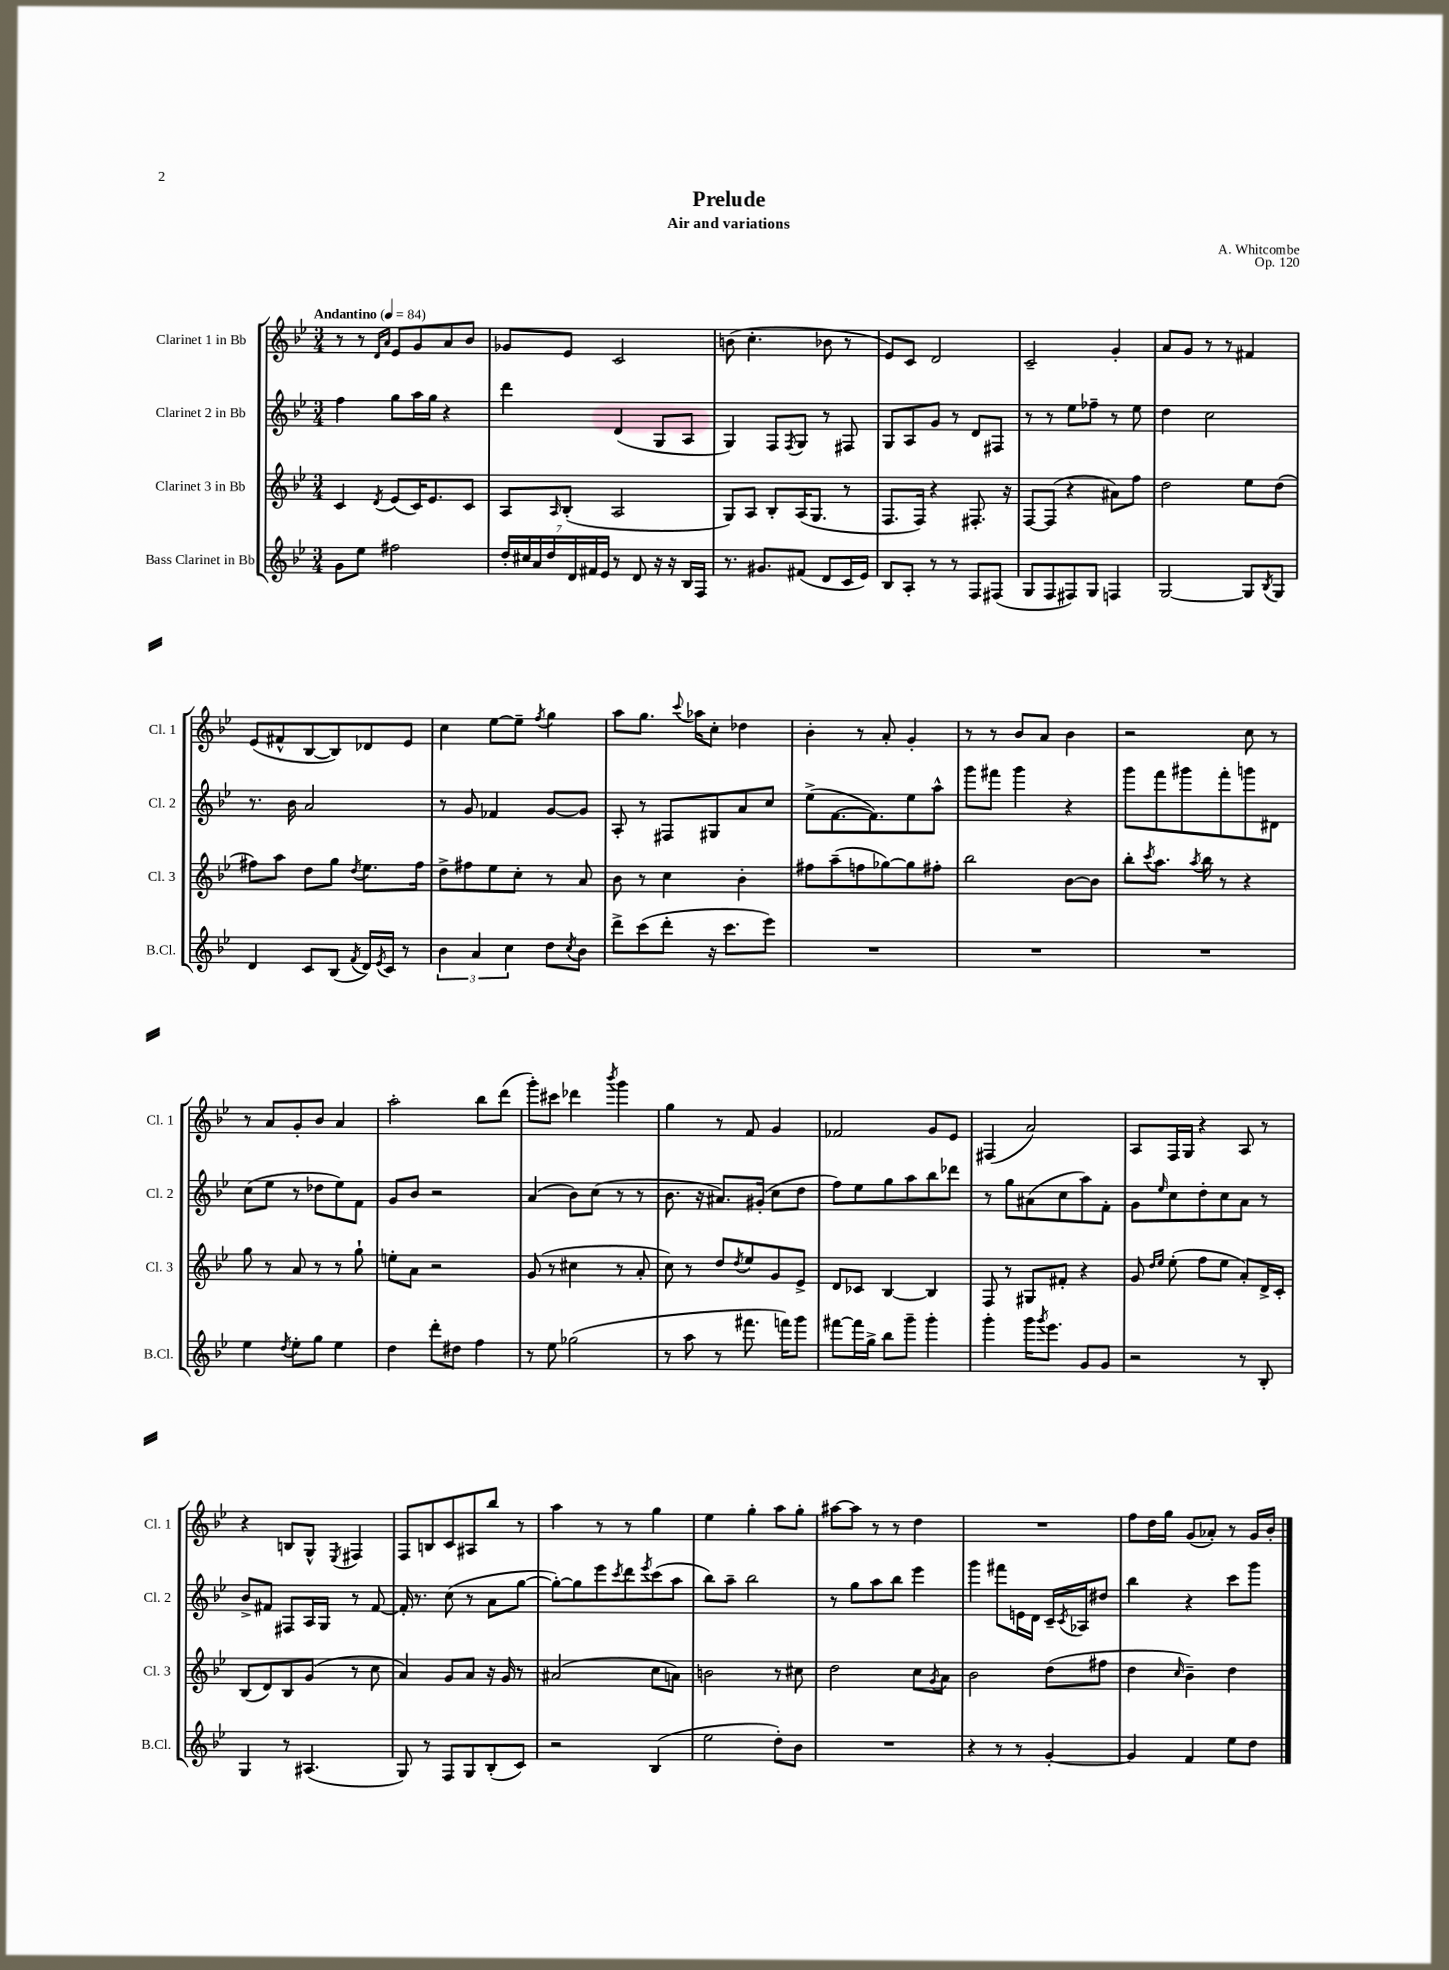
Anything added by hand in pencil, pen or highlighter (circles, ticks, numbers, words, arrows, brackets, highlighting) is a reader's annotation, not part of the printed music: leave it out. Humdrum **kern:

**kern	**kern	**kern	**kern
*staff4	*staff3	*staff2	*staff1
*clefG2	*clefG2	*clefG2	*clefG2
*k[b-e-]	*k[b-e-]	*k[b-e-]	*k[b-e-]
*M3/4	*M3/4	*M3/4	*M3/4
*MM84	*MM84	*MM84	*MM84
8g	4c	4ff	8r
8ee-	.	.	8r
.	.	.	16qqd
.	8qd	.	16qqa
2ff#	(8e-	8gg	8e-
.	16c)	16aa	8g
.	8.e-	16gg	.
.	.	4r	8a
.	8c	.	8b-
=	=	=	=
28dd'	8A	4ddd	8g-
28cc#	.	.	.
28a	.	.	.
28dd	.	.	.
.	16qqA	.	.
.	(8B-'	.	8e-
28d	.	.	.
28f#	.	.	.
28e-	.	.	.
8r	2A	(4d	2c
8d	.	.	.
16r	.	8G	.
16r	.	.	.
16B-	.	8A	.
16F	.	.	.
=	=	=	=
8.r	8G)	4G)	(8b
.	8A	.	4.cc'
8.g#	.	.	.
.	8B-'	8F	.
.	.	8qF	.
(8f#	(16A	8G	.
.	8.G	.	.
8d	.	8r	8b-
16c	8r	8F#	8r
16e-)	.	.	.
=	=	=	=
8B-	8.F	8G	8e-)
8A'	.	8A	8c
.	16F)	.	.
8r	4r	8g	2d
8r	.	8r	.
8F	8.F#'	8d	.
(8F#	.	8F#	.
.	16r	.	.
=	=	=	=
8G	[8F	8r	2c~
8F	(8F]	8r	.
8F#)	4r	8ee-	.
8G	.	8ff-~	.
4F	8a#)	8r	4g'
.	8ff	8ee-	.
=	=	=	=
[2G	2dd	4dd	8a
.	.	.	8g
.	.	2cc	8r
.	.	.	8r
8G]	8ee-	.	4f#
8qB-	.	.	.
8G	(8dd	.	.
=	=	=	=
4d	8ff#)	8.r	(8e-
.	8aa	.	8f#^^
.	.	16b-	.
8c	8dd	2a	[8B-
(8B-	8gg	.	8B-])
8qf	8qdd	.	.
16d)	8.ee-	.	8d-
8qe-	.	.	.
16c	.	.	.
8r	.	.	8e-
.	16ff#	.	.
=	=	=	=
6b-	8dd^	8r	4cc
.	8ff#	8g	.
6a	.	.	.
.	8ee-	4f-	[8ee-
6cc	.	.	.
.	8cc'	.	8ee-~]
.	.	.	8qff
8dd	8r	[8g	4gg
8qcc	.	.	.
8b-	8a	8g]	.
=	=	=	=
8ddd^	8b-	8A'	8aa
(8ccc	8r	8r	8.gg
8ddd'	4cc	8F#	.
.	.	.	8qqccc
.	.	.	16aa-
16r	.	8G#	8cc'
8.ccc	.	.	.
.	4b-'	8a	4dd-
8eee-)	.	8cc	.
=	=	=	=
2.r	8ff#	(8ee-^	4b-'
.	(8aa~	[8.f	.
.	8ff	.	8r
.	.	8.f])	.
.	[8gg-)	.	8a'
.	8gg-]	8ee-	4g'
.	8ff#'	8aa^^	.
=	=	=	=
2.r	2bb-	8ggg	8r
.	.	8fff#	8r
.	.	4ggg	8b-
.	.	.	8a
.	[8b-	4r	4b-
.	8b-]	.	.
=	=	=	=
2.r	8bb-'	8ggg	2r
.	8qccc	.	.
.	8.aa	8fff	.
.	.	8ggg#	.
.	8qaa	.	.
.	16bb-	.	.
.	8r	8fff'	.
.	4r	8ggg	8cc
.	.	8d#	8r
=	=	=	=
4ee-	8gg	(8cc	8r
.	8r	8ee-	8a
8qdd	.	.	.
8ee-'	8a	8r	8g'
8gg	8r	8dd-	8b-
4ee-	8r	8ee-)	4a
.	8gg`	8f	.
=	=	=	=
4dd	8ee'	8g	2aa'
.	8a	8b-	.
8ddd'	2r	2r	.
8dd#	.	.	.
4ff	.	.	8bb-
.	.	.	(8ddd
=	=	=	=
8r	(8g	(4a	8ggg')
8ee-	8r	.	8ccc#
(2gg-	4cc#	8b-)	4ddd-
.	.	(8cc	.
.	.	.	8qbbb-
.	8r	8r	4ggg
.	8a'	8r	.
=	=	=	=
8r	8cc)	8.b-	4gg
8aa	8r	.	.
.	.	16r	.
8r	8dd	8.a#)	8r
.	8qdd	.	.
8.fff#	8ee-	.	8f
.	.	(16g#'	.
.	8g	8cc	4g
16fff)	.	.	.
8ggg	8e-^	8dd	.
=	=	=	=
[8fff#	8d	8ff)	2f-
16fff#]	8c-	8ee-	.
16gg^	.	.	.
8bb-	[4B-	8gg	.
8ggg~	.	8aa	.
4ggg'	4B-]	8bb-	8g
.	.	8ddd-	8e-
=	=	=	=
4ggg'	8F	8r	(4F#
.	8r	8gg	.
16ggg	8G#	(8a#	2a)
8qggg	.	.	.
8.eee-	.	.	.
.	8f#'	8cc	.
8g	4r	8aa)	.
8g	.	8f'	.
=	=	=	=
2r	8g	8g	8A
.	16qqdd	.	.
.	16qqee-	16qqee-	.
.	(8ee-'	8cc	16F
.	.	.	16G
.	8ff	8dd'	4r
.	8ee-	8cc	.
8r	8a')	8a	8A
8B-'	16d^	8r	8r
.	16c'	.	.
=	=	=	=
4G	(8B-	8b-^	4r
.	8d)	8f#	.
8r	8B-	8F#	8B
(4.A#	(8g	16A	8G^^
.	.	16G	.
.	.	.	8qE-
.	8r	8r	4F#
.	8cc	[8f#	.
=	=	=	=
8G)	4a)	16f#']	8F
.	.	8.r	.
8r	.	.	8B
8F	8g	(8cc	8c
8G	8a	8r	8A#
(8B-'	16r	8a	8bb-
.	16g	.	.
8c)	8r	[8gg	8r
=	=	=	=
2r	(2a#	8gg'_)	4aa
.	.	8gg]	.
.	.	8eee-	8r
.	.	8qccc	.
.	.	8ddd	8r
.	.	8qeee-	.
(4B-	8cc	(8ccc	4gg
.	8a)	8aa	.
=	=	=	=
2ee-	2b	8bb-)	4ee-
.	.	8aa~	.
.	.	2bb-	4gg'
8dd')	8r	.	8aa
8b-	8cc#	.	8gg'
=	=	=	=
2.r	2dd	8r	[8aa#
.	.	8gg	8aa#]
.	.	8aa	8r
.	.	8bb-	8r
.	8cc	4eee-	4dd
.	8qg	.	.
.	8a	.	.
=	=	=	=
4r	2b-	4ggg	2.r
8r	.	8fff#	.
8r	.	16e	.
.	.	16d	.
[4g'	(8dd	16c~	.
.	.	8qc	.
.	.	16A-	.
.	8ff#	8dd#	.
=	=	=	=
4g]	4dd	4bb-	8ff
.	.	.	16dd
.	.	.	16gg
.	16qqcc	.	.
4f	4b-~)	4r	(8g
.	.	.	8a-')
8ee-	4dd	8ccc	8r
8dd	.	8ggg	16g
.	.	.	16b-'
==	==	==	==
*-	*-	*-	*-
